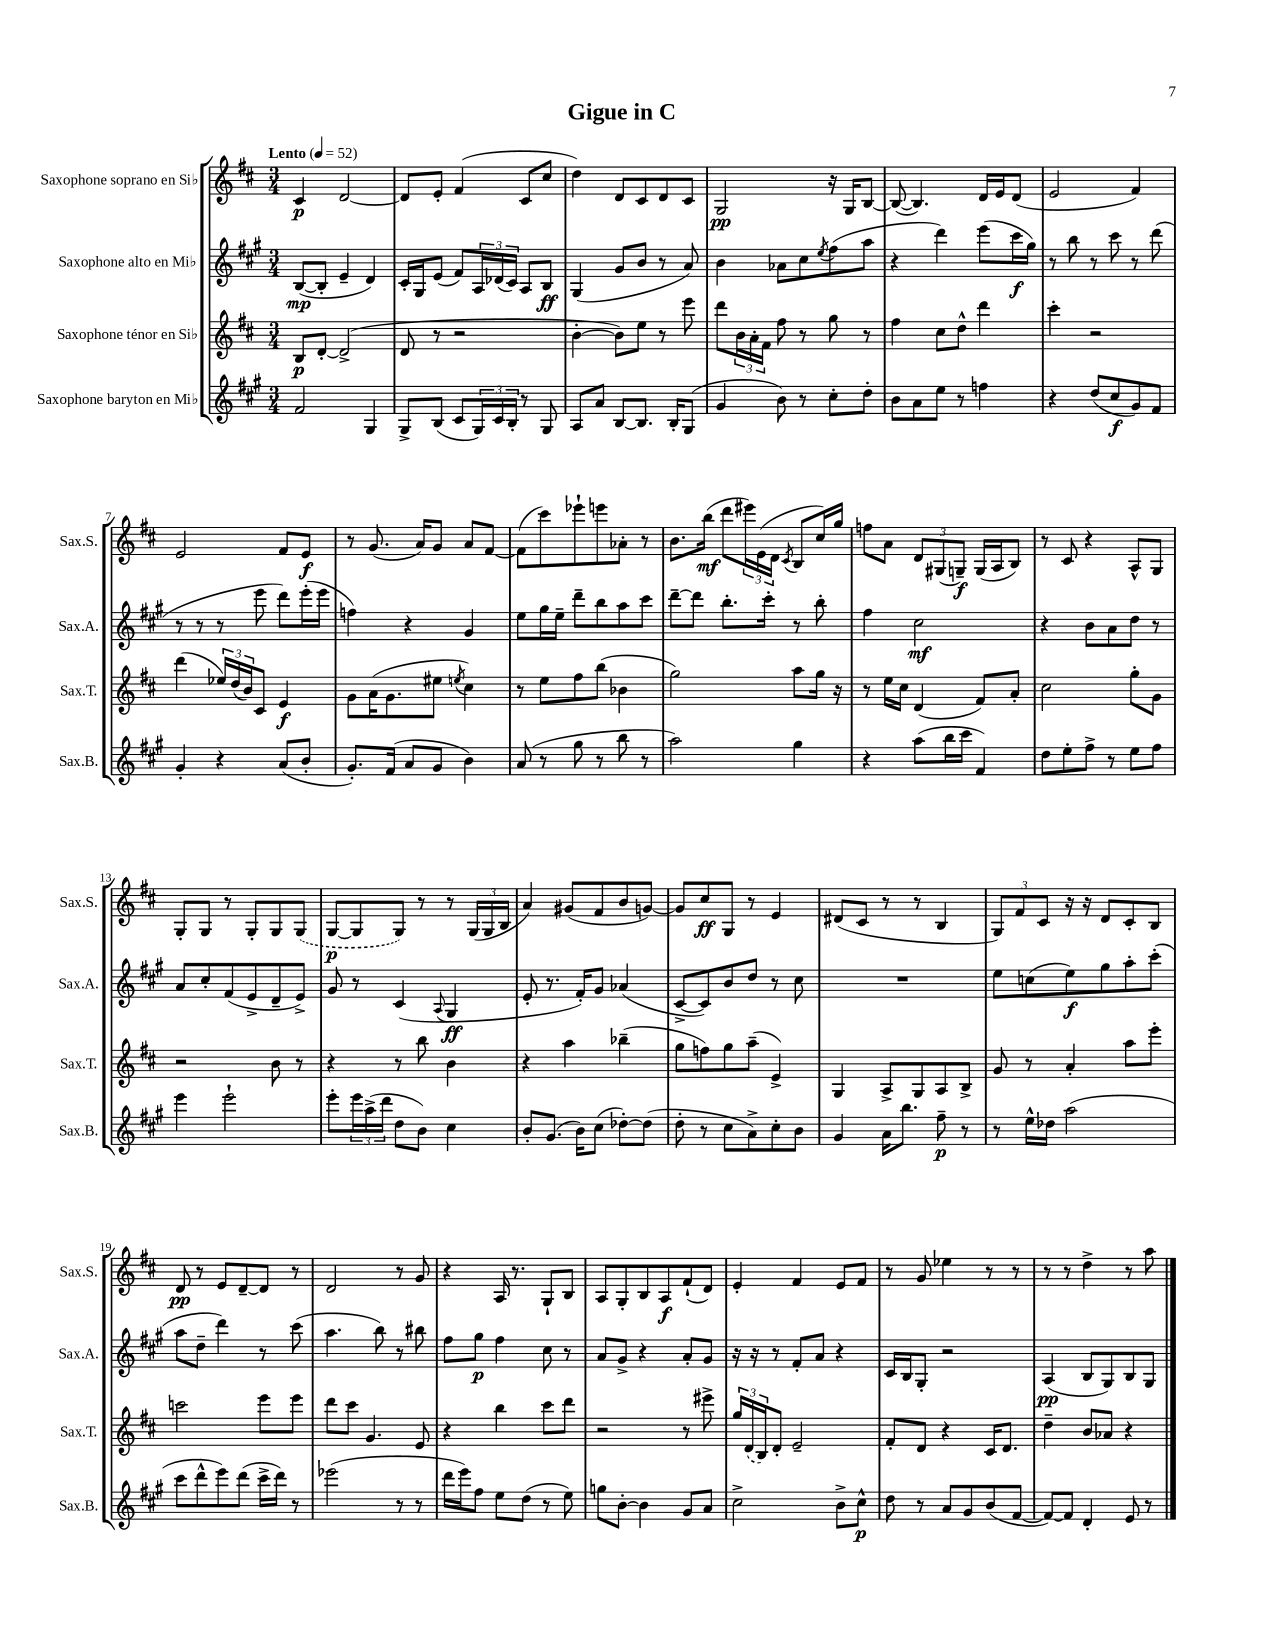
\header { title = "Gigue in C" }
<<
\new StaffGroup <<
\new Staff = "s0" \with { instrumentName = "Saxophone soprano en Sib" shortInstrumentName = "Sax.S." } {
    \clef treble \key d \major \numericTimeSignature \time 3/4 \tempo "Lento" 4 = 52
    cis'4\p d'2~ |
    d'8 e'8-. fis'4( cis'8 cis''8 |
    d''4) d'8 cis'8 d'8 cis'8 |
    g2\pp r16 g16 b8~ |
    b8~( b4.) d'16 e'16 d'8( |
    e'2 fis'4) |
    e'2 fis'8 e'8\f |
    r8 g'8.( a'16) g'8 a'8 fis'8~ |
    fis'8( cis'''8) ees'''8-! e'''8 aes'8-. r8 |
    b'8. b''16\mf( d'''8 \tuplet 3/2 { eis'''16) e'16( d'16 } \acciaccatura { cis'8 } b8 cis''16) g''16 |
    f''8 a'8 \tuplet 3/2 { d'8 gis8( g8--\f) } g16( a16 b8) |
    r8 cis'8 r4 a8-^ g8 |
    g8-. g8 r8 g8-. g8 \once \slurDashed g8( |
    g8~\p g8 g8) r8 r8 \tuplet 3/2 { g16( g16 b16 } |
    a'4) gis'8( fis'8 b'8 g'8~) |
    g'8 cis''8\ff g8 r8 e'4 |
    dis'8( cis'8 r8 r8 b4 |
    \tuplet 3/2 { g8) fis'8 cis'8 } r16 r16 d'8 cis'8-. b8 |
    d'8\pp r8 e'8 d'8~-- d'8 r8 |
    d'2 r8 g'8 |
    r4 a16 r8. g8-! b8 |
    a8 g8-. b8 a8\f fis'8-!( d'8) |
    e'4-. fis'4 e'8 fis'8 |
    r8 g'8 ees''4 r8 r8 |
    r8 r8 d''4-> r8 a''8 \bar "|." |
}
\new Staff = "s1" \with { instrumentName = "Saxophone alto en Mib" shortInstrumentName = "Sax.A." } {
    \clef treble \key a \major \numericTimeSignature \time 3/4
    b8~\mp( b8-. e'4-- d'4) |
    cis'16-. gis16 e'8( fis'8) \tuplet 3/2 { a16 des'16( cis'16) } a8 b8\ff |
    gis4( gis'8 b'8 r8 a'8) |
    b'4 aes'8 cis''8 \acciaccatura { e''8 } fis''8( a''8 |
    r4 d'''4) e'''8( cis'''16\f gis''16) |
    r8 b''8 r8 cis'''8 r8 d'''8( |
    r8 r8 r8 e'''8 d'''8) e'''16-.( e'''16 |
    f''4) r4 gis'4 |
    e''8 gis''16 e''16-- d'''8-- b''8 a''8 cis'''8 |
    d'''8~-- d'''8 b''8.-. cis'''16-. r8 b''8-. |
    fis''4 cis''2\mf |
    r4 b'8 a'8 d''8 r8 |
    a'8 cis''8-. fis'8( e'8-> d'8-- e'8->) |
    gis'8 r8 cis'4( \appoggiatura { a8 } gis4\ff |
    e'8-. r8. fis'16-.) gis'8 aes'4( |
    cis'8~-> cis'8) b'8 d''8 r8 cis''8 |
    R2. |
    e''8 c''8( e''8\f) gis''8 a''8-. cis'''8-.( |
    a''8 d''8-- d'''4) r8 cis'''8( |
    a''4. b''8) r8 bis''8 |
    fis''8 gis''8\p fis''4 cis''8 r8 |
    a'8 gis'8-> r4 a'8-. gis'8 |
    r16 r16 r8 fis'8-. a'8 r4 |
    cis'16 b16 gis8-. r2 |
    a4\pp( b8 gis8) b8 gis8 \bar "|." |
}
\new Staff = "s2" \with { instrumentName = "Saxophone ténor en Sib" shortInstrumentName = "Sax.T." } {
    \clef treble \key d \major \numericTimeSignature \time 3/4
    b8\p d'8~-. d'2->( |
    d'8 r8 r2 |
    b'4~-. b'8) e''8 r8 e'''8 |
    d'''8 \tuplet 3/2 { b'16 a'16-. fis'16 } fis''8 r8 g''8 r8 |
    fis''4 cis''8 d''8-^ d'''4 |
    cis'''4-. r2 |
    d'''4( \tuplet 3/2 { ees''16) d''16( b'16) } cis'8 e'4\f |
    g'8 a'16( g'8. eis''8 \acciaccatura { e''8 } cis''4) |
    r8 e''8 fis''8 b''8( bes'4 |
    g''2) a''8 g''16 r16 |
    r8 e''16 cis''16 d'4( fis'8) a'8-. |
    cis''2 g''8-. g'8 |
    r2 b'8 r8 |
    r4 r8 b''8 b'4 |
    r4 a''4 bes''4--( |
    g''8 f''8) g''8 a''8--( e'4->) |
    g4 a8-> g8 a8 b8-> |
    g'8 r8 a'4-. a''8 e'''8-. |
    c'''2 e'''8 e'''8 |
    d'''8 cis'''8 g'4. e'8 |
    r4 b''4 cis'''8 d'''8 |
    r2 r8 eis'''8-> |
    \tuplet 3/2 { g''16 \once \slurDashed d'16( b16) } d'8-. e'2-- |
    fis'8-. d'8 r4 cis'16 d'8. |
    d''4-- b'8 aes'8 r4 \bar "|." |
}
\new Staff = "s3" \with { instrumentName = "Saxophone baryton en Mib" shortInstrumentName = "Sax.B." } {
    \clef treble \key a \major \numericTimeSignature \time 3/4
    fis'2 gis4 |
    gis8-> b8( cis'8 \tuplet 3/2 { gis16) cis'16 b16-. } r8 gis8 |
    a8 a'8 b8~ b8. b16-. gis8( |
    gis'4 b'8) r8 cis''8-. d''8-. |
    b'8 a'8 e''8 r8 f''4 |
    r4 d''8( cis''8\f gis'8) fis'8 |
    gis'4-. r4 a'8( b'8-. |
    gis'8.-.) fis'16( a'8 gis'8 b'4) |
    a'8( r8 gis''8 r8 b''8 r8 |
    a''2) gis''4 |
    r4 a''8( b''16 cis'''16 fis'4) |
    d''8 e''8-. fis''8-> r8 e''8 fis''8 |
    e'''4 e'''2-! |
    e'''8-. \tuplet 3/2 { e'''16 a''16->( d'''16 } d''8 b'8) cis''4 |
    b'8-. gis'8.( b'16) cis''8( des''8~-.) des''8( |
    d''8-. r8 cis''8 a'8->) cis''8-. b'8 |
    gis'4 a'16 b''8. fis''8--\p r8 |
    r8 e''16-^ des''16 a''2( |
    cis'''8 d'''8-^ e'''8) d'''8( cis'''16-> d'''16) r8 |
    ees'''2( r8 r8 |
    d'''16 e'''16) fis''8 e''8 d''8( r8 e''8) |
    g''8 b'8~-. b'4 gis'8 a'8 |
    cis''2-> b'8-> cis''8-^\p |
    d''8 r8 a'8 gis'8 b'8( fis'8~ |
    fis'8~) fis'8 d'4-. e'8 r8 \bar "|." |
}
>>
>>
